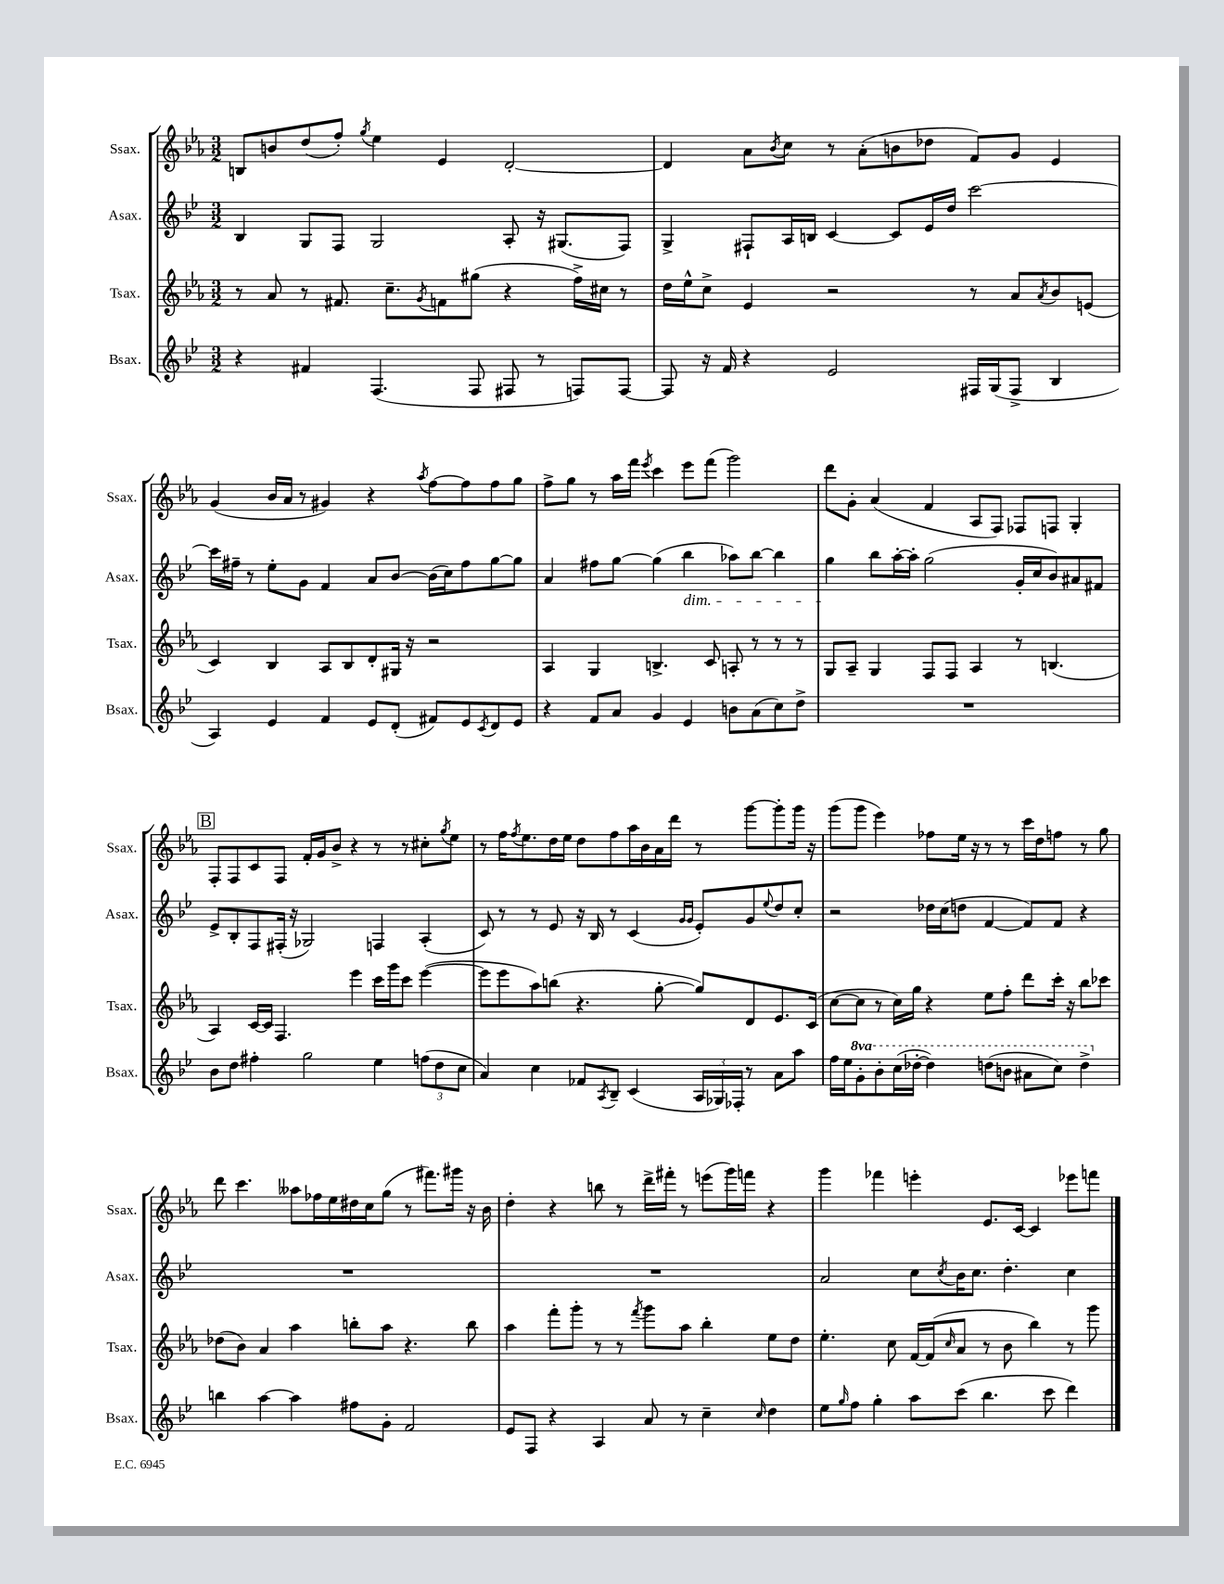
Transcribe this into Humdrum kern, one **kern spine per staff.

**kern	**kern	**kern	**kern
*staff4	*staff3	*staff2	*staff1
*clefG2	*clefG2	*clefG2	*clefG2
*k[b-e-]	*k[b-e-a-]	*k[b-e-]	*k[b-e-a-]
*M3/2	*M3/2	*M3/2	*M3/2
4r	8r	4B-	8B
.	8a-	.	8b
4f#	8r	8G	(8dd
.	8.f#	8F	8ff')
.	.	.	8qgg
(4.F	.	2G	4ee-
.	8.cc~	.	.
.	8qg	.	.
.	8f	.	4e-
8F	(8gg#	.	.
8F#	4r	8A'	[2d'
8r	.	16r	.
.	.	(8.G#	.
8F)	16ff^)	.	.
.	16cc#	.	.
[8F	8r	8F)	.
=	=	=	=
8F]	16dd	4G^	4d]
.	16ee-^^	.	.
16r	8cc^	.	.
16f	.	.	.
4r	4e-	8F#`	8a-
.	.	.	8qb-
.	.	16A	8cc
.	.	16B	.
2e-	2r	[4c	8r
.	.	.	(8a-'
.	.	8c]	8b
.	.	16e-	8dd-
.	.	16dd	.
16F#	8r	[2ccc	8f)
(16G	.	.	.
8F#^	8a-	.	8g
.	8qa-	.	.
4B-	8b-	.	4e-
.	(8e	.	.
=	=	=	=
4A)	4c)	16ccc]	(4g
.	.	16ff#~	.
.	.	8r	.
4e-	4B-	8ee-'	16b-
.	.	.	16a-
.	.	8g	8r
4f	8A-	4f	4g#)
.	8B-	.	.
8e-	8d'	8a	4r
(8d'	16G#	[8b-	.
.	16r	.	.
.	.	.	8qaa-
8f#)	2r	(16b-]	[8ff
.	.	16cc)	.
8e-	.	8ff#	8ff]
8qc	.	.	.
8d	.	[8gg	8ff
8e-	.	8gg]	8gg
=	=	=	=
4r	4A-	4a	8ff^
.	.	.	8gg
8f	4G	8ff#	8r
8a	.	[8gg	16aa-
.	.	.	16fff
.	.	.	8qeee-
4g	4.B^	(4gg]	4ccc
4e-	.	4bb-	8eee-
.	8c	.	(8fff
8b	8A'	8aa-)	2ggg)
(8a	8r	[8bb-	.
8cc)	8r	4bb-]	.
8dd^	8r	.	.
=	=	=	=
1.r	8G	4gg	8ddd
.	8A-~	.	8g'
.	4G	8bb-	(4a-
.	.	[16aa'	.
.	.	16aa']	.
.	8F	(2gg	4f
.	8F	.	.
.	4A-	.	8A-
.	.	.	8F)
.	8r	16g'	8F-
.	.	16cc	.
.	(4.B	8b-)	8F
.	.	8a#	4G'
.	.	8f#	.
=	=	=	=
8b-	4A-)	8e-^	8F'
8dd	.	8B-'	8F
4ff#'	[16c	8F	8c
.	16c]	.	.
.	4.F	(16F#'	8F
.	.	16r	.
2gg	.	2G-)	16f'
.	.	.	16g
.	.	.	8b-^
.	4eee-	.	4r
4ee-	16ccc	4F	8r
.	16ggg	.	.
.	8ccc	.	8r
(12ff	([4eee-	(4A'	8cc#'
12dd	.	.	.
.	.	.	8qgg
.	.	.	8ee-
12cc	.	.	.
=	=	=	=
4a)	8eee-]	8c)	8r
.	8eee-	8r	16ff
.	.	.	8qff
.	.	.	8.ee-
4cc	8aa-)	8r	.
.	(8bb	8e-	16dd
.	.	.	16ee-
8f-	4.r	16r	8dd
.	.	16B-	.
8qA	.	.	.
8B-~	.	8r	8ff
(4c	.	(4c	16aa-
.	.	.	16b-
.	[8gg'	.	16a-
.	.	.	16ddd
.	.	16qqg	.
.	.	16qqg	.
24A	8gg])	8e-')	8r
24G-)	.	.	.
24F-'	.	.	.
8r	8d	8g	[8ggg
.	.	8qqee-	.
8a	8.e-	8dd	8ggg']
8aa	.	8cc'	16ggg
.	(16c	.	16r
=	=	=	=
16ff	[8cc	2r	(8ggg
16ee-	.	.	.
8gg'	8cc]	.	8ggg
8bb-'	8r	.	4eee-)
(16ccc	16cc)	.	.
[16ddd-'	16gg	.	.
4ddd-])	4r	16dd-	8ff-
.	.	(16cc	.
.	.	8dd	16ee-
.	.	.	16r
(8ddd	8ee-	[4f	8r
8bb	8ff'	.	8r
8aa#	8ddd	8f])	16ccc
.	.	.	16dd
8ccc)	16ccc'	8f	8ff
.	16r	.	.
4ddd^	8bb-	4r	8r
.	8ccc-	.	8gg
=	=	=	=
4bb	(8dd-	1.r	8ddd
.	8b-)	.	4.ccc
[4aa	4a-	.	.
4aa]	4aa-	.	8aa--
.	.	.	16ff-
.	.	.	16ee-
8ff#	8bb'	.	16dd#
.	.	.	16cc
8g'	8aa-	.	(8gg
2f	4.r	.	8r
.	.	.	8.fff#)
.	.	.	16ggg#
.	8bb	.	16r
.	.	.	16b-
=	=	=	=
8e-	4aa-	1.r	4dd'
8F	.	.	.
4r	8fff'	.	4r
.	8ggg'	.	.
4A	8r	.	8bb
.	8r	.	8r
.	8qfff	.	.
8a	8ggg	.	16ddd^
.	.	.	16fff#'
8r	8aa-	.	8r
4cc~	4bb-'	.	(8eee
.	.	.	16ggg)
.	.	.	16fff
16qqcc	.	.	.
4dd	8ee-	.	4r
.	8dd	.	.
=	=	=	=
8ee-	4.ee-'	2a	4ggg
16qqgg	.	.	.
8ff	.	.	.
4gg'	.	.	4fff-
.	8cc	.	.
8aa	[16f	8cc	4eee'
.	(16f]	.	.
.	16qqcc	8qcc	.
(8ccc	8a-	16b-	.
.	.	8.cc	.
4.bb-	8r	.	8.e-
.	8b-	4.dd'	.
.	.	.	[16c
.	4bb-)	.	4c]
8ccc	.	.	.
4ddd)	8r	4cc	8eee-
.	8ggg	.	8fff
==	==	==	==
*-	*-	*-	*-
